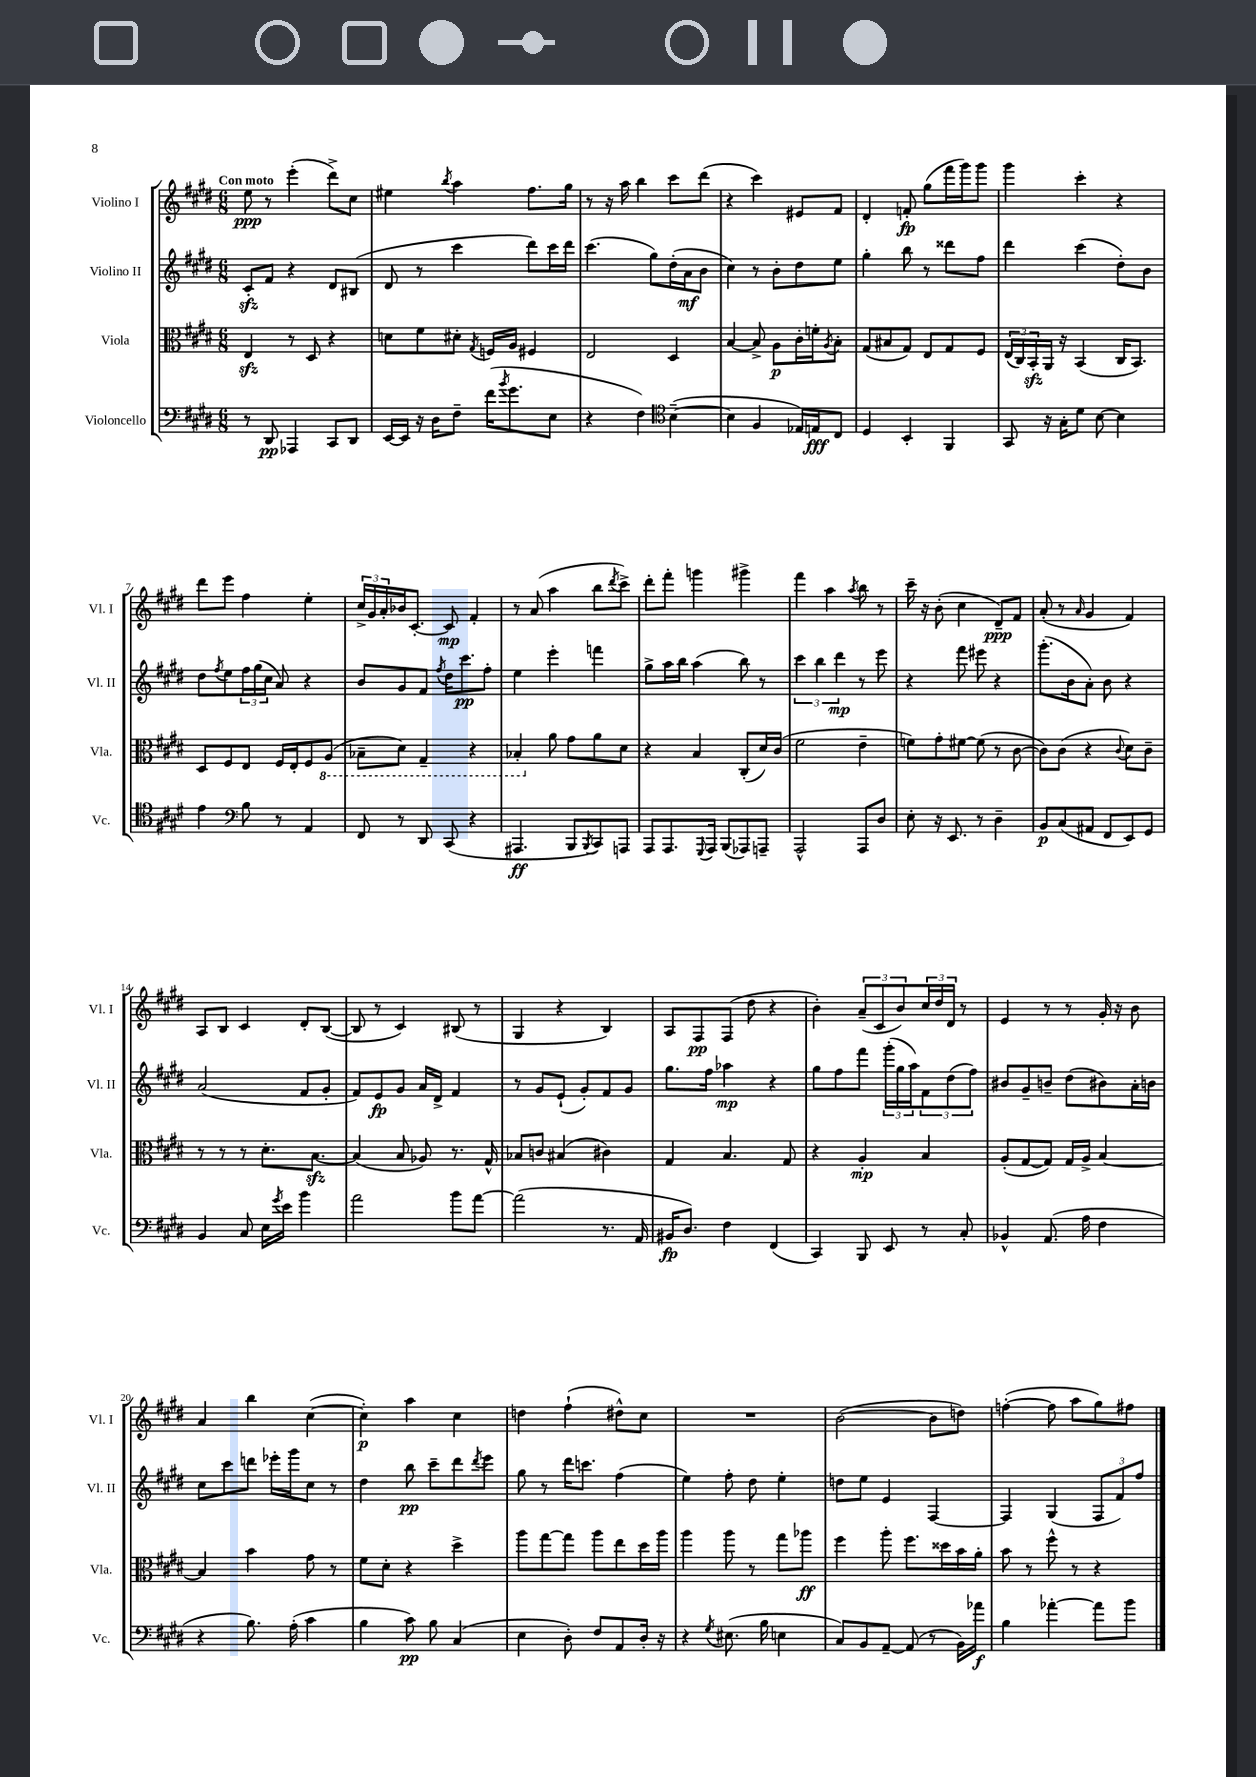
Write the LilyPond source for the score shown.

<<
\new StaffGroup <<
\new Staff = "s0" \with { instrumentName = "Violino I" shortInstrumentName = "Vl. I" } {
    \clef treble \key e \major \numericTimeSignature \time 6/8 \tempo "Con moto"
    e''8\ppp r8 e'''4-.( dis'''8->) cis''8 |
    eis''4 \acciaccatura { b''8 } a''4 fis''8. gis''16 |
    r8 r16 a''16 b''4 cis'''8 dis'''8( |
    r4 cis'''4) eis'8 fis'8 |
    dis'4-. f'8-.\fp gis''8( fis'''16 gis'''16) gis'''8 |
    gis'''4 cis'''4-. r4 |
    dis'''8 e'''8 fis''4 e''4-. |
    \tuplet 3/2 { cis''16-> gis'16 a'16-. } bes'16 cis'8.~-. cis'8\mp fis'4-. |
    r8 a'8( a''4 b''8 \acciaccatura { dis'''8 } cis'''8->) |
    dis'''8-. fis'''8-. g'''4 gis'''4-> |
    fis'''4 a''4 \acciaccatura { a''8 } b''8 r8 |
    cis'''16-- r16 b'8-.( cis''4 dis'8--\ppp) fis'8 |
    a'8-.( r8 \grace { a'16 } gis'4 fis'4) |
    a8 b8 cis'4 dis'8-. b8~( |
    b8 r8 cis'4) bis8( r8 |
    gis4 r4 b4) |
    a8 fis8\pp fis8( dis''8 r4 |
    b'4-.) \tuplet 3/2 { a'8--( cis'8 b'8) } \tuplet 3/2 { cis''16 dis''16 dis'16 } r8 |
    e'4 r8 r8 gis'16-. r16 b'8 |
    a'4 b''4 cis''4~( |
    cis''4-.\p) a''4 cis''4 |
    d''4 fis''4-!( dis''8-^) cis''8 |
    R2. |
    b'2~( b'8 d''8) |
    f''4~-.( f''8 a''8 gis''8) fis''8 \bar "|." |
}
\new Staff = "s1" \with { instrumentName = "Violino II" shortInstrumentName = "Vl. II" } {
    \clef treble \key e \major \numericTimeSignature \time 6/8
    cis'8-.\sfz fis'8 r4 dis'8 bis8( |
    dis'8 r8 cis'''4 dis'''8) cis'''16 dis'''16 |
    cis'''4.( gis''8) dis''16-.( a'16\mf b'8 |
    cis''4) r8 b'8-. dis''8 e''8 |
    gis''4-. b''8 r8 disis'''8 fis''8 |
    dis'''4 cis'''4( dis''8-.) b'8 |
    dis''8 \acciaccatura { fis''8 } e''8 \tuplet 3/2 { fis''16 gis''16( cis''16 } a'8) r4 |
    b'8 gis'8 fis'8 \acciaccatura { fis''8 } dis''16 cis'''8.\pp fis''8-. |
    e''4 e'''4-. f'''4 |
    gis''8-> a''16 b''16 a''4( b''8) r8 |
    \tuplet 3/2 { cis'''4 b''4 dis'''4\mp } r8 e'''8 |
    r4 fis'''8 eis'''8 r4 |
    gis'''8.-.( b'16 a'8-.) b'8 r4 |
    a'2( fis'8 gis'8-. |
    fis'8) e'8\fp gis'8 a'16 dis'16-> fis'4 |
    r8 gis'8 e'8-!( gis'8-.) fis'8 gis'8 |
    gis''8. fis''16 aes''4\mp r4 |
    gis''8 fis''8 fis'''8 \tuplet 3/2 { gis'''16-.( gis''16 a''16) } \tuplet 3/2 { fis'8 dis''8( fis''8) } |
    bis'8 gis'8-- b'8-- dis''8( bis'8) a'16-. b'16 |
    cis''8 cis'''8 d'''8 ees'''16-. gis'''16 cis''8 r8 |
    dis''4 b''8\pp cis'''8-- dis'''8 \acciaccatura { dis'''8 } e'''8 |
    gis''8 r8 dis'''16 c'''8. fis''4( |
    e''4) fis''8-. dis''8 e''4-. |
    d''8 e''8 e'4 fis4~ |
    fis4 gis4( \tuplet 3/2 { fis8 fis'8) fis''8 } \bar "|." |
}
\new Staff = "s2" \with { instrumentName = "Viola" shortInstrumentName = "Vla." } {
    \clef alto \key e \major \numericTimeSignature \time 6/8
    e4\sfz r8 dis8 r4 |
    d'8 fis'8 dis'8-. \acciaccatura { gis8 } f16 a16 fis4 |
    e2 dis4 |
    b4~ b8-> a8\p cis'16-. f'16-. \acciaccatura { a8 } b8-. |
    gis8( bis8 gis8) e8 gis8 fis8 |
    \tuplet 3/2 { e16( cis16) b,16-.\sfz } a,16 r16 b,4( cis16 b,8.) |
    dis8 fis8 e8 fis16 e16-. fis8 \ottava #-1 a,8( |
    bes,8-- dis8) gis,4-- r4 |
    bes,4-. \ottava #0 a'8 gis'8 a'8 dis'8 |
    r4 b4 cis8-.( dis'16) cis'16( |
    fis'2 e'4-- |
    f'8) gis'8-. fis'8~ fis'8( r8 cis'8~ |
    cis'8) cis'8( r4 \appoggiatura { cis'8 } dis'8) cis'8-- |
    r8 r8 r8 dis'8.-. b8.~\sfz |
    b4( b8 aes8) r8. gis16-^ |
    bes8 c'8 bis4( cis'4) |
    gis4 b4. gis8 |
    r4 a4-.\mp b4 |
    a8-.( gis8~ gis8) gis16 a16-> b4~ |
    b4 b'4 gis'8 r8 |
    fis'8 dis'8-. r4 dis''4-> |
    a''8 gis''8~ gis''8 a''8 e''8 dis''16 a''16 |
    a''4 a''8 r8 gis''8 aes''8\ff |
    fis''4 a''8-. fis''8. disis''16 b'16 a'16-. |
    b'8 r8 fis''8-^ r8 r4 \bar "|." |
}
\new Staff = "s3" \with { instrumentName = "Violoncello" shortInstrumentName = "Vc." } {
    \clef bass \key e \major \numericTimeSignature \time 6/8
    r8 dis,8\pp aes,,4 cis,8 dis,8 |
    e,16~ e,16 r16 dis16 fis8-- fis'16( \acciaccatura { b'8 } gis'8. e8 |
    r4 fis4) \clef tenor b4~--( |
    b4 fis4 ees16) e16\fff cis8 |
    dis4 b,4-. fis,4 |
    gis,8 r16 gis16-. dis'8 b8~ b4 |
    e'4 \clef bass b8 r8 a,4 |
    fis,8 r8 dis,8 cis,8( r4 |
    ais,,4.\ff b,,8 \acciaccatura { b,,8 } cis,8) a,,8 |
    a,,8 a,,8. \appoggiatura { gis,,8 } a,,16 b,,8( aes,,8) a,,8-- |
    a,,2-^ a,,8 dis8 |
    e8-. r16 e,8. r8 dis4-- |
    b,8\p cis8( ais,8 fis,8 e,8) gis,8 |
    b,4 cis8 e16 \acciaccatura { gis'8 } e'16 b'4 |
    a'2 b'8 a'8~ |
    a'2( r8. a,16 |
    bis,16\fp dis8.) fis4 fis,4( |
    cis,4) b,,8 e,8 r8 cis8-. |
    bes,4-^ a,8.( a16 fis4 |
    r4 b8.) a16-.( cis'4 |
    b4 cis'8\pp) b8 cis4( |
    e4 dis8-.) fis8 a,8 dis16-. r16 |
    r4 \acciaccatura { gis8 } eis8.( b16 e4 |
    cis8) b,8 a,8~-- a,8( r8 b,16) aes'16\f |
    b4 aes'4~-. aes'8 b'8 \bar "|." |
}
>>
>>
